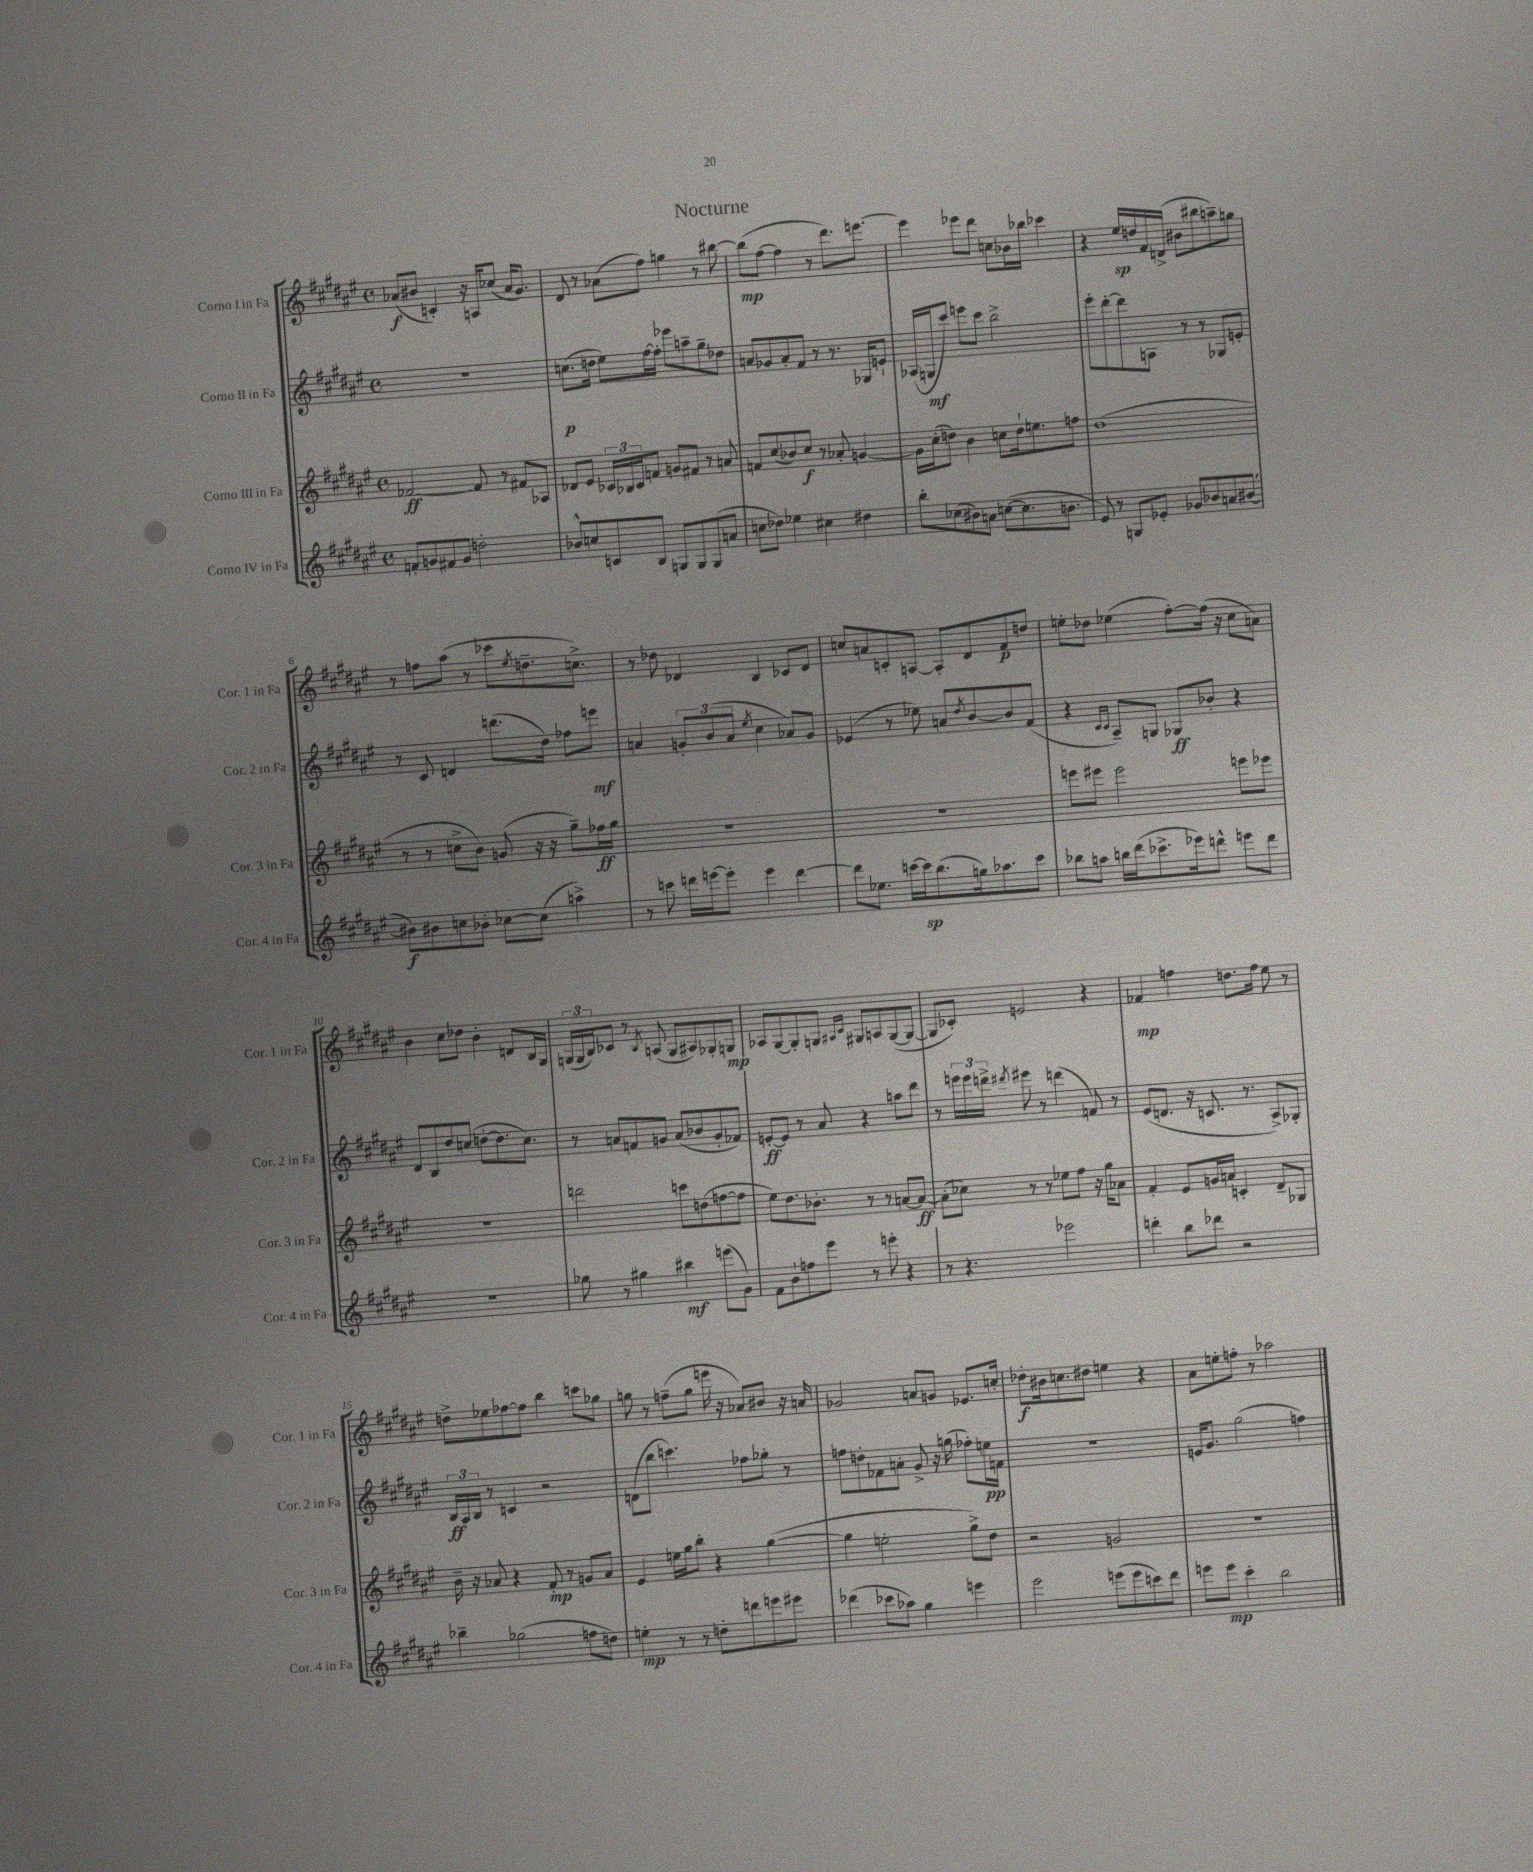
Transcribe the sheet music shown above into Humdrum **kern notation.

**kern	**dynam	**kern	**dynam	**kern	**dynam	**kern	**dynam
*part4	*part4	*part3	*part3	*part2	*part2	*part1	*part1
*staff4	*staff4	*staff3	*staff3	*staff2	*staff2	*staff1	*staff1
*I"Corno IV in Fa	*	*I"Corno III in Fa	*	*I"Corno II in Fa	*	*I"Corno I in Fa	*
*I'Cor. 4 in Fa	*	*I'Cor. 3 in Fa	*	*I'Cor. 2 in Fa	*	*I'Cor. 1 in Fa	*
*clefG2	*	*clefG2	*	*clefG2	*	*clefG2	*
*k[f#c#g#d#a#e#]	*	*k[f#c#g#d#a#e#]	*	*k[f#c#g#d#a#e#]	*	*k[f#c#g#d#a#e#]	*
*M4/4	*	*M4/4	*	*M4/4	*	*M4/4	*
*met(c)	*	*met(c)	*	*met(c)	*	*met(c)	*
=1	=1	=1	=1	=1	=1	=1	=1
8fn'/L	.	[2f-X/	ff	1r	.	(8a-X/L	f
8gn/	.	.	.	.	.	8b#X/J	.
8f#X/	.	.	.	.	.	4cn'/)	.
8g/J	.	.	.	.	.	.	.
2ddn'\	.	8f-/]	.	.	.	16r	.
.	.	.	.	.	.	16An/KL	.
.	.	8r	.	.	.	(8cc-X/J	.
.	.	8f#X/L	.	.	.	16a-/KL	.
.	.	.	.	.	.	8.g#/J)	.
.	.	8A-X/J	.	.	.	.	.
=2	=2	=2	=2	=2	=2	=2	=2
8b-X^^/L	.	8d-X/L	.	(8.ccn\L	p	8d#/	.
8ccn/	.	8e#/J	.	.	.	8r	.
.	.	.	.	16ddn\Jk	.	.	.
8cn/	.	24c-X/LL	.	8ee#\L)	.	(8a-X\L	.
.	.	24B-X/	.	.	.	.	.
.	.	24c-/J	.	.	.	.	.
8B/J	.	8fn/J	.	[16ff#\L	.	8ff#\J)	.
.	.	.	.	16ff#'\JJ]	.	.	.
8Gn/L	.	8gn/L	.	8eee-X\L	.	4ggn\	.
8G/	.	8f#X/J	.	8aan~\	.	.	.
(8G/	.	8r	.	8gg#~\	.	8r	.
8an/J	.	8an/	.	8dd-X\J	.	[8bb#X\	.
=3	=3	=3	=3	=3	=3	=3	=3
8ccn\L	.	8fn/L	.	8an/L	.	(8bb#\L]	mp
8dd-X\J)	.	(8cc#/	.	8g-X/	.	[8ff#\J	.
4ee-X\	.	8b-X/)	.	8a'/	.	4ff#\]	.
.	.	8cc#/J	f	8f#/J	.	.	.
4cc#X\	.	8r	.	8r	.	8r	.
.	.	8a-X'/	.	8.r	.	8.ddd#\L)	.
4dd#X\	.	[4gn/	.	.	.	.	.
.	.	.	.	16G-X/KL	.	[8.eeen\J	.
.	.	.	.	8en`/J	.	.	.
=4	=4	=4	=4	=4	=4	=4	=4
8bb'\L	.	16g\LL]	.	(16A-X/LL	.	4eee\]	.
.	.	(16cc#'\J	.	16Gn/J	mf	.	.
(8cc-X\	.	8ddn\J)	.	8ccc#/J)	.	.	.
8b#X\)	.	4b\	.	8eeen\L	.	8eee-X\L	.
8an\J	.	.	.	8ccc#\J	.	8ddd#\J	.
([8ccn\L	.	8ccn\L	.	2bb^\	.	8ccn\L	.
8.cc\]	.	16dd`\k	.	.	.	16b-X\L	.
.	.	8.een\	.	.	.	16bb-X\JJ	.
.	.	.	.	.	.	4ccc-X\	.
8.bn\J	.	.	.	.	.	.	.
.	.	8ffn\J	.	.	.	.	.
=5	=5	=5	=5	=5	=5	=5	=5
8e#/)	.	(1dd#	.	8eee#'\L	.	4r	.
8r	.	.	.	[8ddd#'\	.	.	.
8Gn/L	.	.	.	8ddd#\]	.	16ee#/LL	sp
.	.	.	.	.	.	16ddn/	.
8e-X'/J	.	.	.	8An\J	.	16f#/	.
.	.	.	.	.	.	(16dn^/JJ	.
8g-X/L	.	.	.	8r	.	8b#X\L	.
8b-X/	.	.	.	8r	.	8bb#X\	.
8an/	.	.	.	8G-X/L	.	8aan~\)	.
([8b#X/J	.	.	.	8en'/J	.	8ggn\J	.
!!LO:LB:g=z
=6	=6	=6	=6	=6	=6	=6	=6
8b#X\L])	f	8r	.	8r	.	8r	.
8b#X\	.	8r	.	8c#/	.	8ffn\L	.
8ccn\	.	8ccn^\L	.	4dn/	.	(8aa#\J	.
8b-X'\J	.	8b\J)	.	.	.	8r	.
[8cc-X\L	.	(8gn/	.	(8.dddn\L	.	8ccc-X\L	.
.	.	.	.	.	.	8qee#/	.
(8cc-\J]	.	16r	.	.	.	8.ddn~\	.
.	.	16r	.	16dd#\Jk)	.	.	.
4aan^\)	.	8gg#~\L)	.	8ff-X\L	.	.	.
.	.	.	.	.	.	8.ccn^\J)	.
.	.	16ff-X\L	ff	8eeen\J	mf	.	.
.	.	16gg#\JJ	.	.	.	.	.
=7	=7	=7	=7	=7	=7	=7	=7
8r	.	1r	.	4an/	.	8r	.
8cccn\	.	.	.	.	.	8dd-X\	.
16dddn\LL	.	.	.	12gn'/L	.	4d-X/	.
[16eeen\J	.	.	.	.	.	.	.
.	.	.	.	(12b/	.	.	.
8eee'\J]	.	.	.	.	.	.	.
.	.	.	.	12a/J	.	.	.
.	.	.	.	8qee#/	.	.	.
4eee\	.	.	.	4cc#\	.	4B/	.
[4ddd\	.	.	.	8a-X/L)	.	8c-X/L	.
.	.	.	.	8g/J	.	8d-/J	.
=8	=8	=8	=8	=8	=8	=8	=8
8ddd\L]	.	1r	.	(4e-X/	.	8ccn/L	.
8.ee-X\J	.	.	.	.	.	8an/	.
.	.	.	.	8r	.	8cn'/	.
[16cccn\LL	.	.	.	.	.	.	.
16ccc\J]	sp	.	.	8ee-X\)	.	[8An/J	.
(8.bb\	.	.	.	.	.	.	.
.	.	.	.	8an/L	.	8A'/L]	.
.	.	.	.	8qdd#/	.	.	.
16ggn\k)	.	.	.	[8b/	.	8d#/	.
8.aa-X\	.	.	.	.	.	.	.
.	.	.	.	8b/]	.	8f#/	p
8ccc\J	.	.	.	(8f#/J	.	8ddn/J	.
=9	=9	=9	=9	=9	=9	=9	=9
8bb-X\L	.	8eeen\L	.	4r	.	8een'\L	.
8aan\J	.	8eee#X\J	.	.	.	8dd-X\J	.
.	.	.	.	16qqc#/LL	.	.	.
.	.	.	.	16qqc#/JJ	.	.	.
16bbn\LL	.	2eee#\	.	8A#~/L)	.	(4ee-X\	.
(16ddd#\J	.	.	.	.	.	.	.
8.ccc-X^\	.	.	.	8Gn/J	.	.	.
.	.	.	.	8G-X/L	ff	[8ff#'\L)	.
16eee-X\k)	.	.	.	.	.	.	.
8dddn^^\J	.	.	.	8b-X'/J	.	(16ff#\Jk]	.
.	.	.	.	.	.	16r	.
8eeen\L	.	8eeen\L	.	4r	.	8cc#\L	.
8ddd\J	.	8eee-X\J	.	.	.	8an\J)	.
!!LO:LB:g=z
=10	=10	=10	=10	=10	=10	=10	=10
1r	.	1r	.	8d#/L	.	4b\	.
.	.	.	.	8B/	.	.	.
.	.	.	.	8dd#/	.	8cc#\L	.
.	.	.	.	(8ccn/J	.	8dd-X\J	.
.	.	.	.	[8ddn'\L	.	4b'\	.
.	.	.	.	8.dd\]	.	.	.
.	.	.	.	.	.	8dn/L	.
.	.	.	.	8.cc\J)	.	.	.
.	.	.	.	.	.	16B/L	.
.	.	.	.	.	.	16G#/JJ	.
=11	=11	=11	=11	=11	=11	=11	=11
8gg-X\	.	2dddn\	.	8r	.	(24Gn/LL	.
.	.	.	.	.	.	24G/	.
.	.	.	.	.	.	24B/J)	.
8r	.	.	.	8an/L	.	8c-X/J	.
4gg#X\	.	.	.	8fn/	.	8r	.
.	.	.	.	.	.	8qB/	.
.	.	.	.	8gn/J	.	(8An/	.
4bb#X\	mf	8cccn\L	.	(8a/L	.	8G/L	.
.	.	(8ddn\	.	8b-X/	.	8A#X/)	.
(8eeen\L	.	[8ffn\	.	8g'/	.	8G-X'/	.
8g#\J)	.	8ff\J]	.	8f-X/J)	.	8Gn/J	mp
=12	=12	=12	=12	=12	=12	=12	=12
8f#\L	.	8ee#\L)	.	[8en'/L	ff	8A-X/L	.
8b`\	.	8.dd#\	.	8e/J]	.	[8G#/	.
8ffn\	.	.	.	8r	.	8G#'/]	.
.	.	8.b-X'\J	.	.	.	.	.
8eee#\J	.	.	.	8a#/	.	8Gn/J	.
.	.	.	.	.	.	16qqA#X/LL	.
.	.	.	.	.	.	16qqc#/JJ	.
8r	.	8r	.	4r	.	8G#X/L	.
8eeen'\	.	8r	.	.	.	8An/	.
4r	.	[8an/L	.	8aan\L	.	([8G#/	.
.	.	8a/J_	ff	8ddd#\J	.	8G#/J_	.
=13	=13	=13	=13	=13	=13	=13	=13
8r	.	(8a'\L]	.	8r	.	8G#/L]	.
4.r	.	8cc-X\J)	.	24eeen\LL	.	8c-X'/J)	.
.	.	.	.	24eee\	.	.	.
.	.	.	.	24dddn^\JJ	.	.	.
.	.	.	.	8qddd#X/	.	.	.
.	.	8r	.	8eee#X\	.	2en/	.
.	.	8r	.	8r	.	.	.
2eee-X\	.	8ee-X\L	.	(4dddn\	.	.	.
.	.	8ff#\J	.	.	.	.	.
.	.	16r	.	8fn/)	.	4r	.
.	.	16gg#\KL	.	.	.	.	.
.	.	8a-X\J	.	8r	.	.	.
=14	=14	=14	=14	=14	=14	=14	=14
4dddn'\	.	4f#'/	.	(8e#/L	.	4f-X/	mp
.	.	.	.	8.dn/J	.	.	.
8bb\L	.	8e#/L	.	.	.	4ffn\	.
.	.	.	.	16r	.	.	.
8ddd-X\J	.	16gn/L	.	8.cn/	.	.	.
.	.	16an/JJ	.	.	.	.	.
2r	.	4cn'/	.	.	.	8.ddn\L	.
.	.	.	.	8.r	.	.	.
.	.	.	.	.	.	16ff\Jk	.
.	.	8d#~/L	.	8A#^/L)	.	8ee#\	.
.	.	8G-X/J	.	8G-X'/J	.	8r	.
!!LO:LB:g=z
=15	=15	=15	=15	=15	=15	=15	=15
4bb-X~\	.	16b~\	.	24B/LL	ff	8ddn^\L	.
.	.	.	.	24A#/	.	.	.
.	.	16r	.	.	.	.	.
.	.	.	.	24B/JJ	.	.	.
.	.	8a-X/	.	8r	.	8ee-X\	.
(2gg-X\	.	4r	.	4cn/	.	[8ff-X\	.
.	.	.	.	.	.	8ff-\J]	.
.	.	8f#'/	mp	2r	.	4bb\	.
.	.	8r	.	.	.	.	.
8ffn\L	.	8gn/L	.	.	.	8cccn\L	.
8ddn\J)	.	8a-/J	.	.	.	8gg-X\J	.
=16	=16	=16	=16	=16	=16	=16	=16
4een'\	mp	4e#/	.	(8dn\L	.	8ggn\	.
.	.	.	.	8bb\J	.	8r	.
8r	.	16een\LL	.	4.cccn\)	.	(8ffn~\L	.
.	.	16gg#\J	.	.	.	.	.
8r	.	8bb'\J	.	.	.	8gg\J	.
8ddn'\L	.	4r	.	.	.	16eeen\	.
.	.	.	.	.	.	16r	.
8dddn\	.	.	.	8ff-X\L	.	8a-X/L)	.
8eeen\	.	([4gg#\	.	8gg-X'\J	.	8b#X/J	.
8eee#X\J	.	.	.	8r	.	16r	.
.	.	.	.	.	.	16an/	.
=17	=17	=17	=17	=17	=17	=17	=17
(4ddd-X\	.	4gg#\]	.	8ffn\L	.	2g-X/	.
.	.	.	.	8ddn'\	.	.	.
8ccc-X\L	.	2een'\	.	8f-X\	.	.	.
8aa-X\J)	.	.	.	8an'\J	.	.	.
4gg#\	.	.	.	8g#^/	.	8an/L	.
.	.	.	.	16r	.	8gn/J	.
.	.	.	.	(16ggn\	.	.	.
4eeen\	.	8gg#^\L)	.	8ff-X'\L)	.	8.e-X/L	.
.	.	8dd#\J	.	16een\L	pp	.	.
.	.	.	.	16fn\JJ	.	16ccn'/Jk	.
=18	=18	=18	=18	=18	=18	=18	=18
2eee#\	.	2r	.	1r	.	8dd-X'\L	f
.	.	.	.	.	.	16b#X\k	.
.	.	.	.	.	.	8.ccn\	.
.	.	.	.	.	.	8dd#X\J	.
(8eeen\L	.	2gn/	.	.	.	4een\	.
8eee\	.	.	.	.	.	.	.
8cccn\)	.	.	.	.	.	4r	.
8ddd#\J	.	.	.	.	.	.	.
=19	=19	=19	=19	=19	=19	=19	=19
8eeen\L	.	1r	.	16en/KL	.	8a#\L	.
.	.	.	.	8.g#/J	.	.	.
8eee\J	mp	.	.	.	.	8een'\	.
4ccc#'\	.	.	.	(2gg#\	.	8ffn'\J	.
.	.	.	.	.	.	8r	.
2bb\	.	.	.	.	.	2aa-X\	.
.	.	.	.	4ffn\)	.	.	.
==	==	==	==	==	==	==	==
*-	*-	*-	*-	*-	*-	*-	*-
